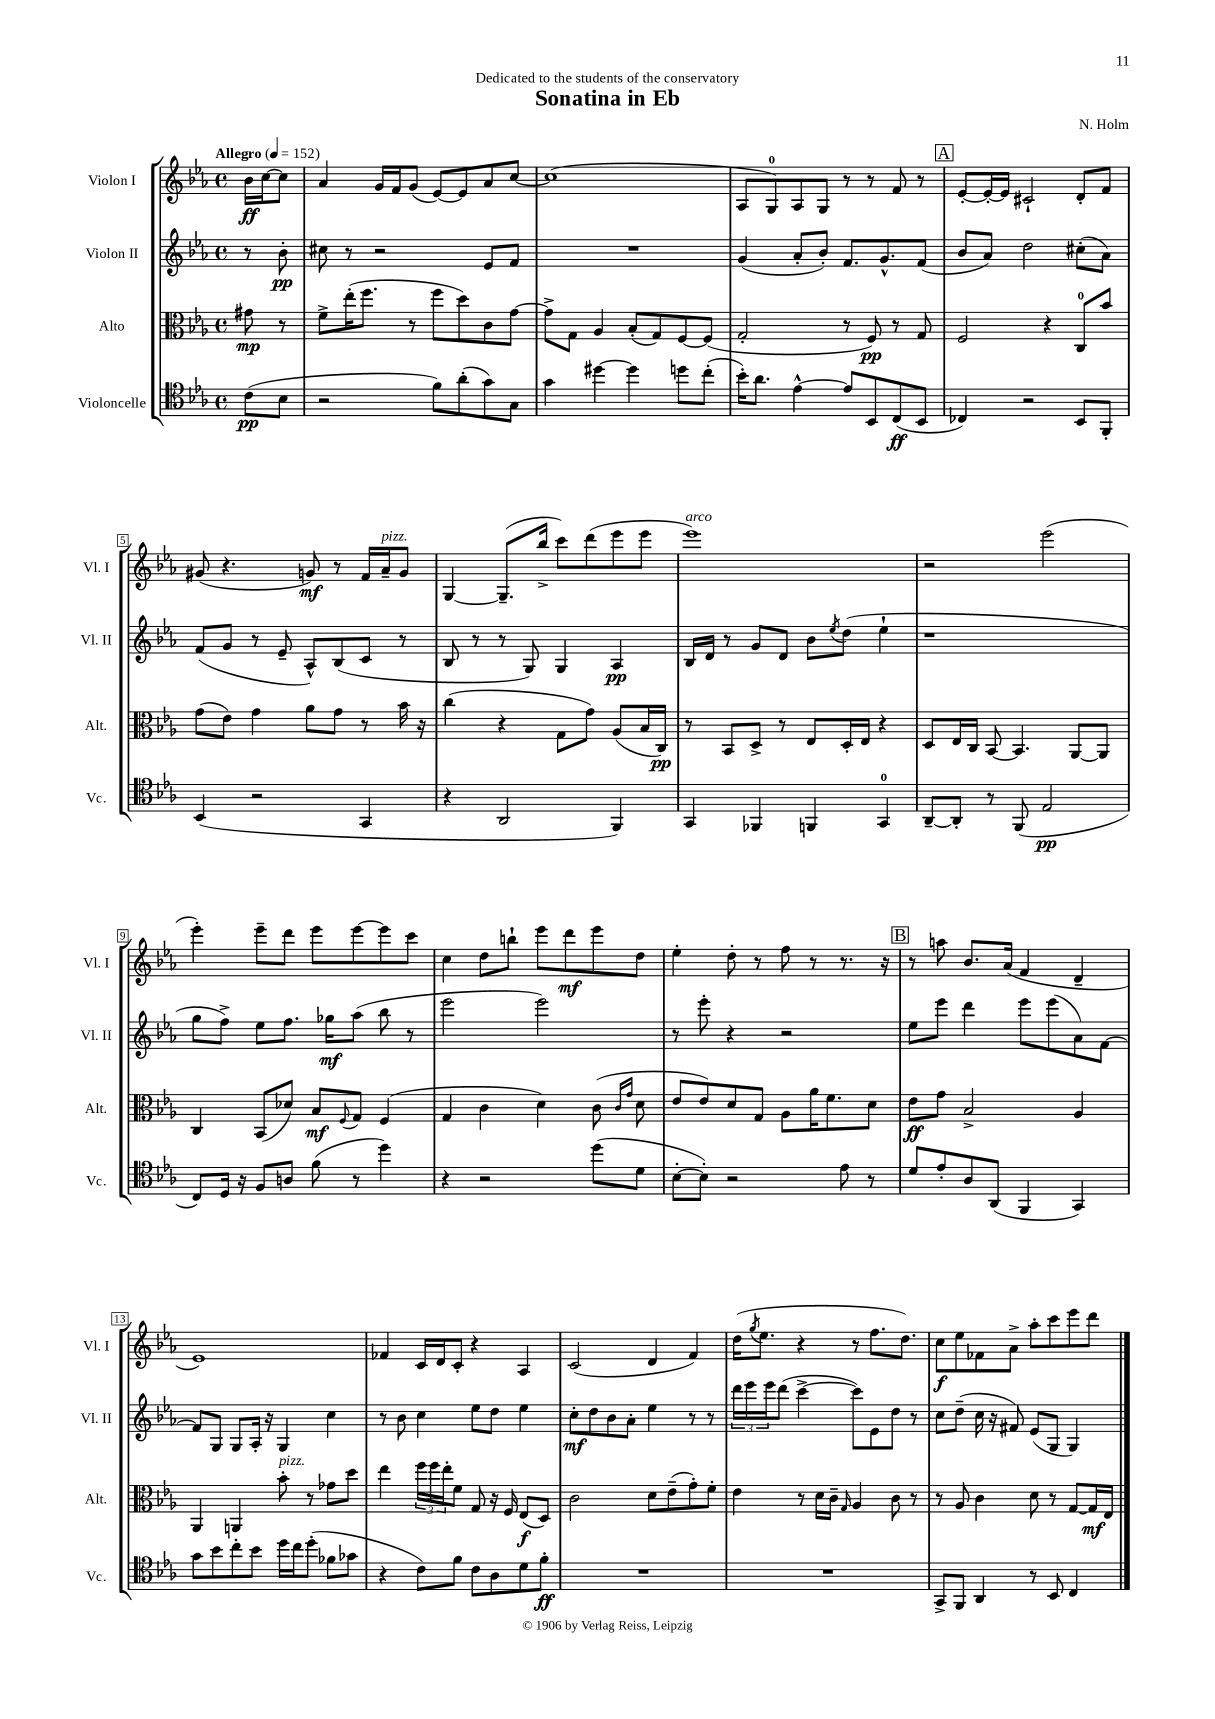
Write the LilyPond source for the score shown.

\header { title = "Sonatina in Eb" composer = "N. Holm" dedication = "Dedicated to the students of the conservatory" }
<<
\new StaffGroup <<
\new Staff = "s0" \with { instrumentName = "Violon I" shortInstrumentName = "Vl. I" } {
    \clef treble \key ees \major \defaultTimeSignature \time 4/4 \partial 4 \tempo "Allegro" 4 = 152
    bes'16\ff c''16~ c''8 |
    aes'4 g'16 f'16 g'8( ees'8~) ees'8 aes'8 c''8~ |
    c''1( |
    aes8 g8-0) aes8 g8 r8 r8 f'8 r8 |
    \mark \markup { \box "A" } ees'8~-. ees'16~-. ees'16 cis'2-! d'8-. f'8 |
    gis'8( r4. g'8\mf) r8 f'16 aes'16--^\markup { \italic "pizz." } g'8 |
    g4~ g8.--( bes''16-> c'''8) d'''8( ees'''8 ees'''8 |
    ees'''1^\markup { \italic "arco" }) |
    r2 ees'''2( |
    ees'''4-.) ees'''8-- d'''8 ees'''8 ees'''8~ ees'''8 c'''8 |
    c''4 d''8 b''8-! ees'''8 d'''8\mf ees'''8 d''8 |
    ees''4-. d''8-. r8 f''8 r8 r8. r16 |
    \mark \markup { \box "B" } r8 a''8 bes'8. aes'16( f'4 d'4-- |
    ees'1) |
    fes'4 c'16 d'16 c'8-. r4 aes4 |
    c'2( d'4 f'4) |
    d''16( \acciaccatura { g''8 } ees''8. r4 r8 f''8. d''8.) |
    c''8\f ees''8 fes'8 aes'8-> aes''8-. c'''8 ees'''8 d'''8 \bar "|." |
}
\new Staff = "s1" \with { instrumentName = "Violon II" shortInstrumentName = "Vl. II" } {
    \clef treble \key ees \major \defaultTimeSignature \time 4/4 \partial 4
    r8 bes'8-.\pp |
    cis''8 r8 r2 ees'8 f'8 |
    R1 |
    g'4( aes'8-. bes'8-.) f'8. g'8.-^ f'8( |
    \mark \markup { \box "A" } bes'8 aes'8) d''2 cis''8-.( aes'8) |
    f'8( g'8 r8 ees'8-- aes8-^) bes8( c'8 r8 |
    bes8 r8 r8 g8) g4 aes4\pp |
    bes16 d'16 r8 g'8 d'8 bes'8 \acciaccatura { ees''8 } d''8( ees''4-! |
    r1 |
    g''8 f''8->) ees''8 f''8. ges''16\mf aes''8( bes''8 r8 |
    ees'''2 ees'''2) |
    r8 ees'''8-. r4 r2 |
    \mark \markup { \box "B" } ees''8 ees'''8 d'''4 ees'''8 ees'''8( aes'8) f'8~ |
    f'8 g8 g8 aes16-. r16 g4 c''4 |
    r8 bes'8 c''4 ees''8 d''8 ees''4 |
    c''8-.\mf d''8 bes'8 aes'8-. ees''4 r8 r8 |
    \tuplet 3/2 { d'''16 ees'''16 ees'''16 } d'''8( c'''4~-> c'''8) ees'8 d''8 r8 |
    c''8 d''8--( c''16 r16 fis'8) ees'8( g8 g4) \bar "|." |
}
\new Staff = "s2" \with { instrumentName = "Alto" shortInstrumentName = "Alt." } {
    \clef alto \key ees \major \defaultTimeSignature \time 4/4 \partial 4
    gis'8\mp r8 |
    f'8-> ees''16-.( f''8. r8 f''8 d''8) c'8 g'8~ |
    g'8-> g8 aes4 bes8-.( g8) f8~ f8( |
    g2-. r8 f8\pp) r8 g8 |
    \mark \markup { \box "A" } f2 r4 c8-0 bes'8 |
    g'8( ees'8) g'4 aes'8 g'8 r8 bes'16 r16 |
    c''4( r4 g8 g'8) aes8( bes16 c16\pp) |
    r8 bes,8 d8-> r8 ees8 d16-. ees16 r4 |
    d8 ees16 c16 bes,8~ bes,4. aes,8~ aes,8 |
    c4 bes,8( des'8) bes8\mf \appoggiatura { f8 } g8 f4( |
    g4 c'4 d'4) c'8( \grace { c'16 g'16 } d'8 |
    ees'8 ees'8) d'8 g8 aes8 aes'16 f'8. d'8 |
    \mark \markup { \box "B" } ees'8\ff g'8 bes2-> aes4 |
    aes,4 a,4 bes'8-.^\markup { \italic "pizz." } r8 ges'8 d''8 |
    ees''4 \tuplet 3/2 { f''16 f''16 ees''16-. } f'8 g8 r16 f16 ees8\f( d8) |
    c'2 d'8 ees'8--( g'8-.) f'8-. |
    ees'4 r8 d'16 c'16-- \grace { g16 } aes4 c'8 r8 |
    r8 aes8 c'4 d'8 r8 g8~ g16\mf ees16 \bar "|." |
}
\new Staff = "s3" \with { instrumentName = "Violoncelle" shortInstrumentName = "Vc." } {
    \clef tenor \key ees \major \defaultTimeSignature \time 4/4 \partial 4
    c'8\pp( bes8 |
    r2 f'8) aes'8-.( g'8) g8 |
    g'4 dis''4~ dis''4 d''8 c''8-.( |
    bes'16-.) aes'8. ees'4~-^ ees'8 bes,8 c8\ff( bes,8 |
    \mark \markup { \box "A" } ces4) r2 bes,8 f,8-. |
    bes,4( r2 g,4 |
    r4 aes,2 f,4) |
    g,4 fes,4 f,4 g,4-0 |
    aes,8~-- aes,8-. r8 f,8( ees2\pp |
    c8) d16 r16 f8 a8 f'8( r8 d''4) |
    r4 r2 d''8( d'8 |
    bes8~-. bes8-.) r2 ees'8 r8 |
    \mark \markup { \box "B" } d'8 ees'8-. aes8 aes,8( f,4 g,4) |
    g'8 bes'8 c''8-. bes'8 d''16 c''16 d''8-.( fes'8 ges'8 |
    r4 c'8) f'8 c'8 aes8 d'8 f'8-.\ff |
    R1 |
    R1 |
    g,8-> f,8 aes,4 r8 bes,8 c4 \bar "|." |
}
>>
>>
\layout { \context { \Score \override BarNumber.stencil = #(make-stencil-boxer 0.1 0.3 ly:text-interface::print) } }
